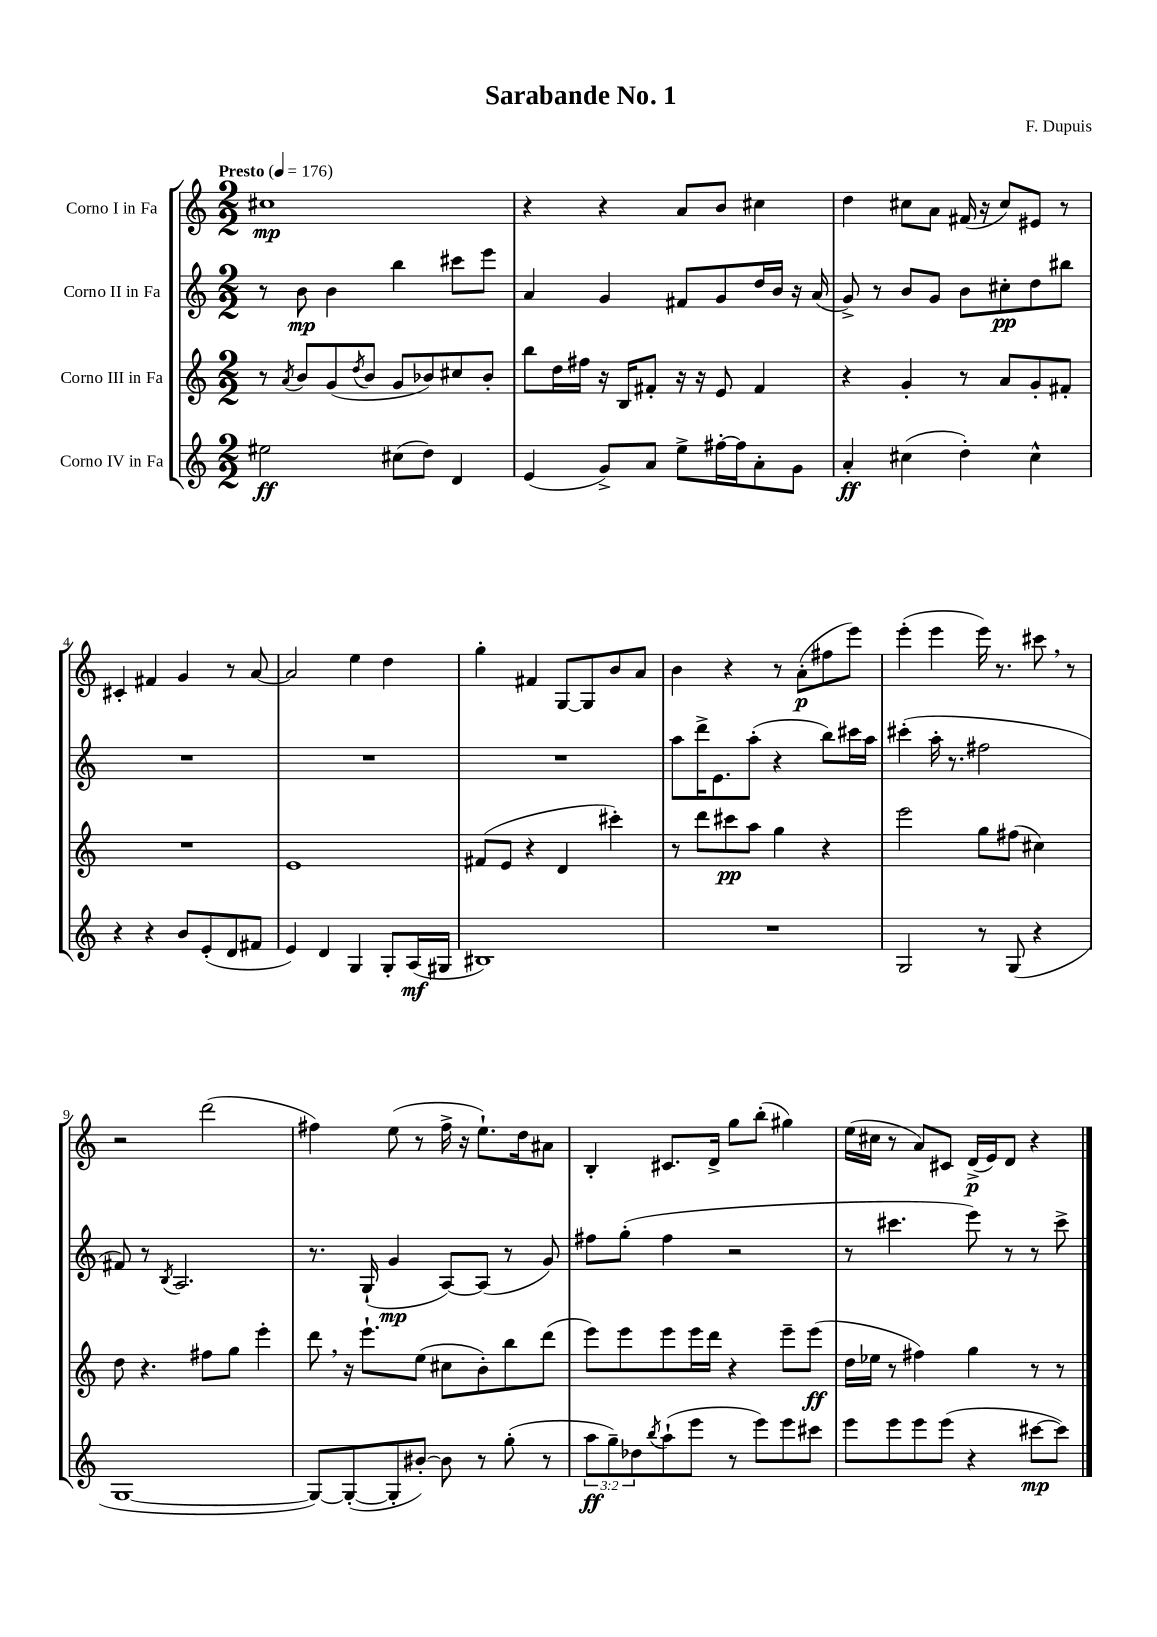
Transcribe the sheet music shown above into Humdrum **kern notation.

**kern	**dynam	**kern	**dynam	**kern	**dynam	**kern	**dynam
*part4	*part4	*part3	*part3	*part2	*part2	*part1	*part1
*staff4	*staff4	*staff3	*staff3	*staff2	*staff2	*staff1	*staff1
*I"Corno IV in Fa	*	*I"Corno III in Fa	*	*I"Corno II in Fa	*	*I"Corno I in Fa	*
*clefG2	*	*clefG2	*	*clefG2	*	*clefG2	*
*k[]	*	*k[]	*	*k[]	*	*k[]	*
*M2/2	*	*M2/2	*	*M2/2	*	*M2/2	*
*MM176	*	*MM176	*	*MM176	*	*MM176	*
=1	=1	=1	=1	=1	=1	=1	=1
!	!	!	!	!	!	!LO:TX:a:B:t=Presto	!
2ee#X\	ff	8r	.	8r	.	1cc#X	mp
.	.	8qa/	.	.	.	.	.
.	.	8b/L	.	8b\	mp	.	.
.	.	(8g/	.	4b\	.	.	.
.	.	8qdd/	.	.	.	.	.
.	.	8b/J	.	.	.	.	.
(8cc#X\L	.	8g/L	.	4bb\	.	.	.
8dd\J)	.	8b-X/)	.	.	.	.	.
4d/	.	8cc#X/	.	8ccc#X\L	.	.	.
.	.	8b-'/J	.	8eee\J	.	.	.
=2	=2	=2	=2	=2	=2	=2	=2
(4e/	.	8bb\L	.	4a/	.	4r	.
.	.	16dd\L	.	.	.	.	.
.	.	16ff#X\JJ	.	.	.	.	.
8g^/L)	.	16r	.	4g/	.	4r	.
.	.	16B/KL	.	.	.	.	.
8a/J	.	8f#X'/J	.	.	.	.	.
8ee^\L	.	16r	.	8f#X/L	.	8a/L	.
.	.	16r	.	.	.	.	.
[16ff#X'\L	.	8e/	.	8g/	.	8b/J	.
16ff#\J]	.	.	.	.	.	.	.
8a'\	.	4f#/	.	16dd/L	.	4cc#X\	.
.	.	.	.	16b/JJ	.	.	.
8g\J	.	.	.	16r	.	.	.
.	.	.	.	(16a/	.	.	.
=3	=3	=3	=3	=3	=3	=3	=3
4a'/	ff	4r	.	8g^/)	.	4dd\	.
.	.	.	.	8r	.	.	.
(4cc#X\	.	4g'/	.	8b/L	.	8cc#X\L	.
.	.	.	.	8g/J	.	8a\J	.
4dd'\)	.	8r	.	8b\L	.	(16f#X/	.
.	.	.	.	.	.	16r	.
.	.	8a/L	.	8cc#X'\	pp	8cc#/L)	.
4cc#^^\	.	8g'/	.	8dd\	.	8e#X/J	.
.	.	8f#X'/J	.	8bb#X\J	.	8r	.
!!LO:LB:g=z
=4	=4	=4	=4	=4	=4	=4	=4
4r	.	1r	.	1r	.	4c#X'/	.
4r	.	.	.	.	.	4f#X/	.
8b/L	.	.	.	.	.	4g/	.
(8e'/	.	.	.	.	.	.	.
8d/	.	.	.	.	.	8r	.
8f#X/J	.	.	.	.	.	[8a/	.
=5	=5	=5	=5	=5	=5	=5	=5
4e/)	.	1e	.	1r	.	2a/]	.
4d/	.	.	.	.	.	.	.
4G/	.	.	.	.	.	4ee\	.
8G'/L	.	.	.	.	.	4dd\	.
(16A/L	mf	.	.	.	.	.	.
16G#X/JJ	.	.	.	.	.	.	.
=6	=6	=6	=6	=6	=6	=6	=6
1B#X)	.	(8f#X/L	.	1r	.	4gg'\	.
.	.	8e/J	.	.	.	.	.
.	.	4r	.	.	.	4f#X/	.
.	.	4d/	.	.	.	[8G/L	.
.	.	.	.	.	.	8G/]	.
.	.	4ccc#X'\)	.	.	.	8b/	.
.	.	.	.	.	.	8a/J	.
=7	=7	=7	=7	=7	=7	=7	=7
1r	.	8r	.	8aa\L	.	4b\	.
.	.	8ddd\L	.	16ddd^\K	.	.	.
.	.	.	.	8.e\	.	.	.
.	.	8ccc#X\	pp	.	.	4r	.
.	.	8aa\J	.	(8aa'\J	.	.	.
.	.	4gg\	.	4r	.	8r	.
.	.	.	.	.	.	(8a'\L	p
.	.	4r	.	8bb\L)	.	8ff#X\	.
.	.	.	.	16ccc#X\L	.	8eee\J)	.
.	.	.	.	16aa\JJ	.	.	.
=8	=8	=8	=8	=8	=8	=8	=8
2G/	.	2eee\	.	(4ccc#X'\	.	(4eee'\	.
.	.	.	.	16aa'\	.	4eee\	.
.	.	.	.	8.r	.	.	.
8r	.	8gg\L	.	2ff#X\	.	16eee\)	.
.	.	.	.	.	.	8.r	.
(8G/	.	(8ff#X\J	.	.	.	.	.
4r	.	4cc#X\)	.	.	.	8ccc#X,\	.
.	.	.	.	.	.	8r	.
!!LO:LB:g=z
=9	=9	=9	=9	=9	=9	=9	=9
[1G	.	8dd\	.	8f#X/)	.	2r	.
.	.	4.r	.	8r	.	.	.
.	.	.	.	8qB/	.	.	.
.	.	.	.	2.A/	.	.	.
.	.	8ff#X\L	.	.	.	(2ddd\	.
.	.	8gg\J	.	.	.	.	.
.	.	4eee'\	.	.	.	.	.
=10	=10	=10	=10	=10	=10	=10	=10
8G/L_)	.	8ddd,\	.	8.r	.	4ff#X\)	.
(8G'/_	.	16r	.	.	.	.	.
.	.	8.eee`\L	.	(16G`/	.	.	.
8G'/]	.	.	.	4g/	mp	(8ee\	.
[8b#X'/J)	.	(8ee\J	.	.	.	8r	.
8b#\]	.	8cc#X\L	.	[8A/L)	.	16ff#^\	.
.	.	.	.	.	.	16r	.
8r	.	8b'\)	.	(8A/J]	.	8.ee`\L)	.
(8gg'\	.	8bb\	.	8r	.	.	.
.	.	.	.	.	.	16dd\k	.
8r	.	(8ddd\J	.	8g/)	.	8a#X\J	.
=11	=11	=11	=11	=11	=11	=11	=11
12aa\L	ff	8eee\L)	.	8ff#X\L	.	4B'/	.
12gg~\)	.	.	.	.	.	.	.
.	.	8eee\	.	(8gg'\J	.	.	.
12dd-X\	.	.	.	.	.	.	.
8qbb/	.	.	.	.	.	.	.
(8aa`\	.	8eee\	.	4ff#\	.	8.c#X/L	.
8eee\J	.	16eee\L	.	.	.	.	.
.	.	16ddd\JJ	.	.	.	16d^/Jk	.
8r	.	4r	.	2r	.	8gg\L	.
8eee\L)	.	.	.	.	.	(8bb'\J	.
8eee\	.	8eee~\L	.	.	.	4gg#X\)	.
8ccc#X\J	.	(8eee\J	ff	.	.	.	.
=12	=12	=12	=12	=12	=12	=12	=12
8eee\L	.	16dd\LL	.	8r	.	(16ee\LL	.
.	.	16ee-X\JJ	.	.	.	16cc#X\JJ	.
8eee\	.	8r	.	4.ccc#X\	.	8r	.
8eee\	.	4ff#X\)	.	.	.	8a/L)	.
(8eee\J	.	.	.	.	.	8c#X/J	.
4r	.	4gg\	.	8eee\)	.	(16d^/LL	p
.	.	.	.	.	.	16e/J)	.
.	.	.	.	8r	.	8d/J	.
[8ccc#X\L	mp	8r	.	8r	.	4r	.
8ccc#\J])	.	8r	.	8ccc#^\	.	.	.
==	==	==	==	==	==	==	==
*-	*-	*-	*-	*-	*-	*-	*-
